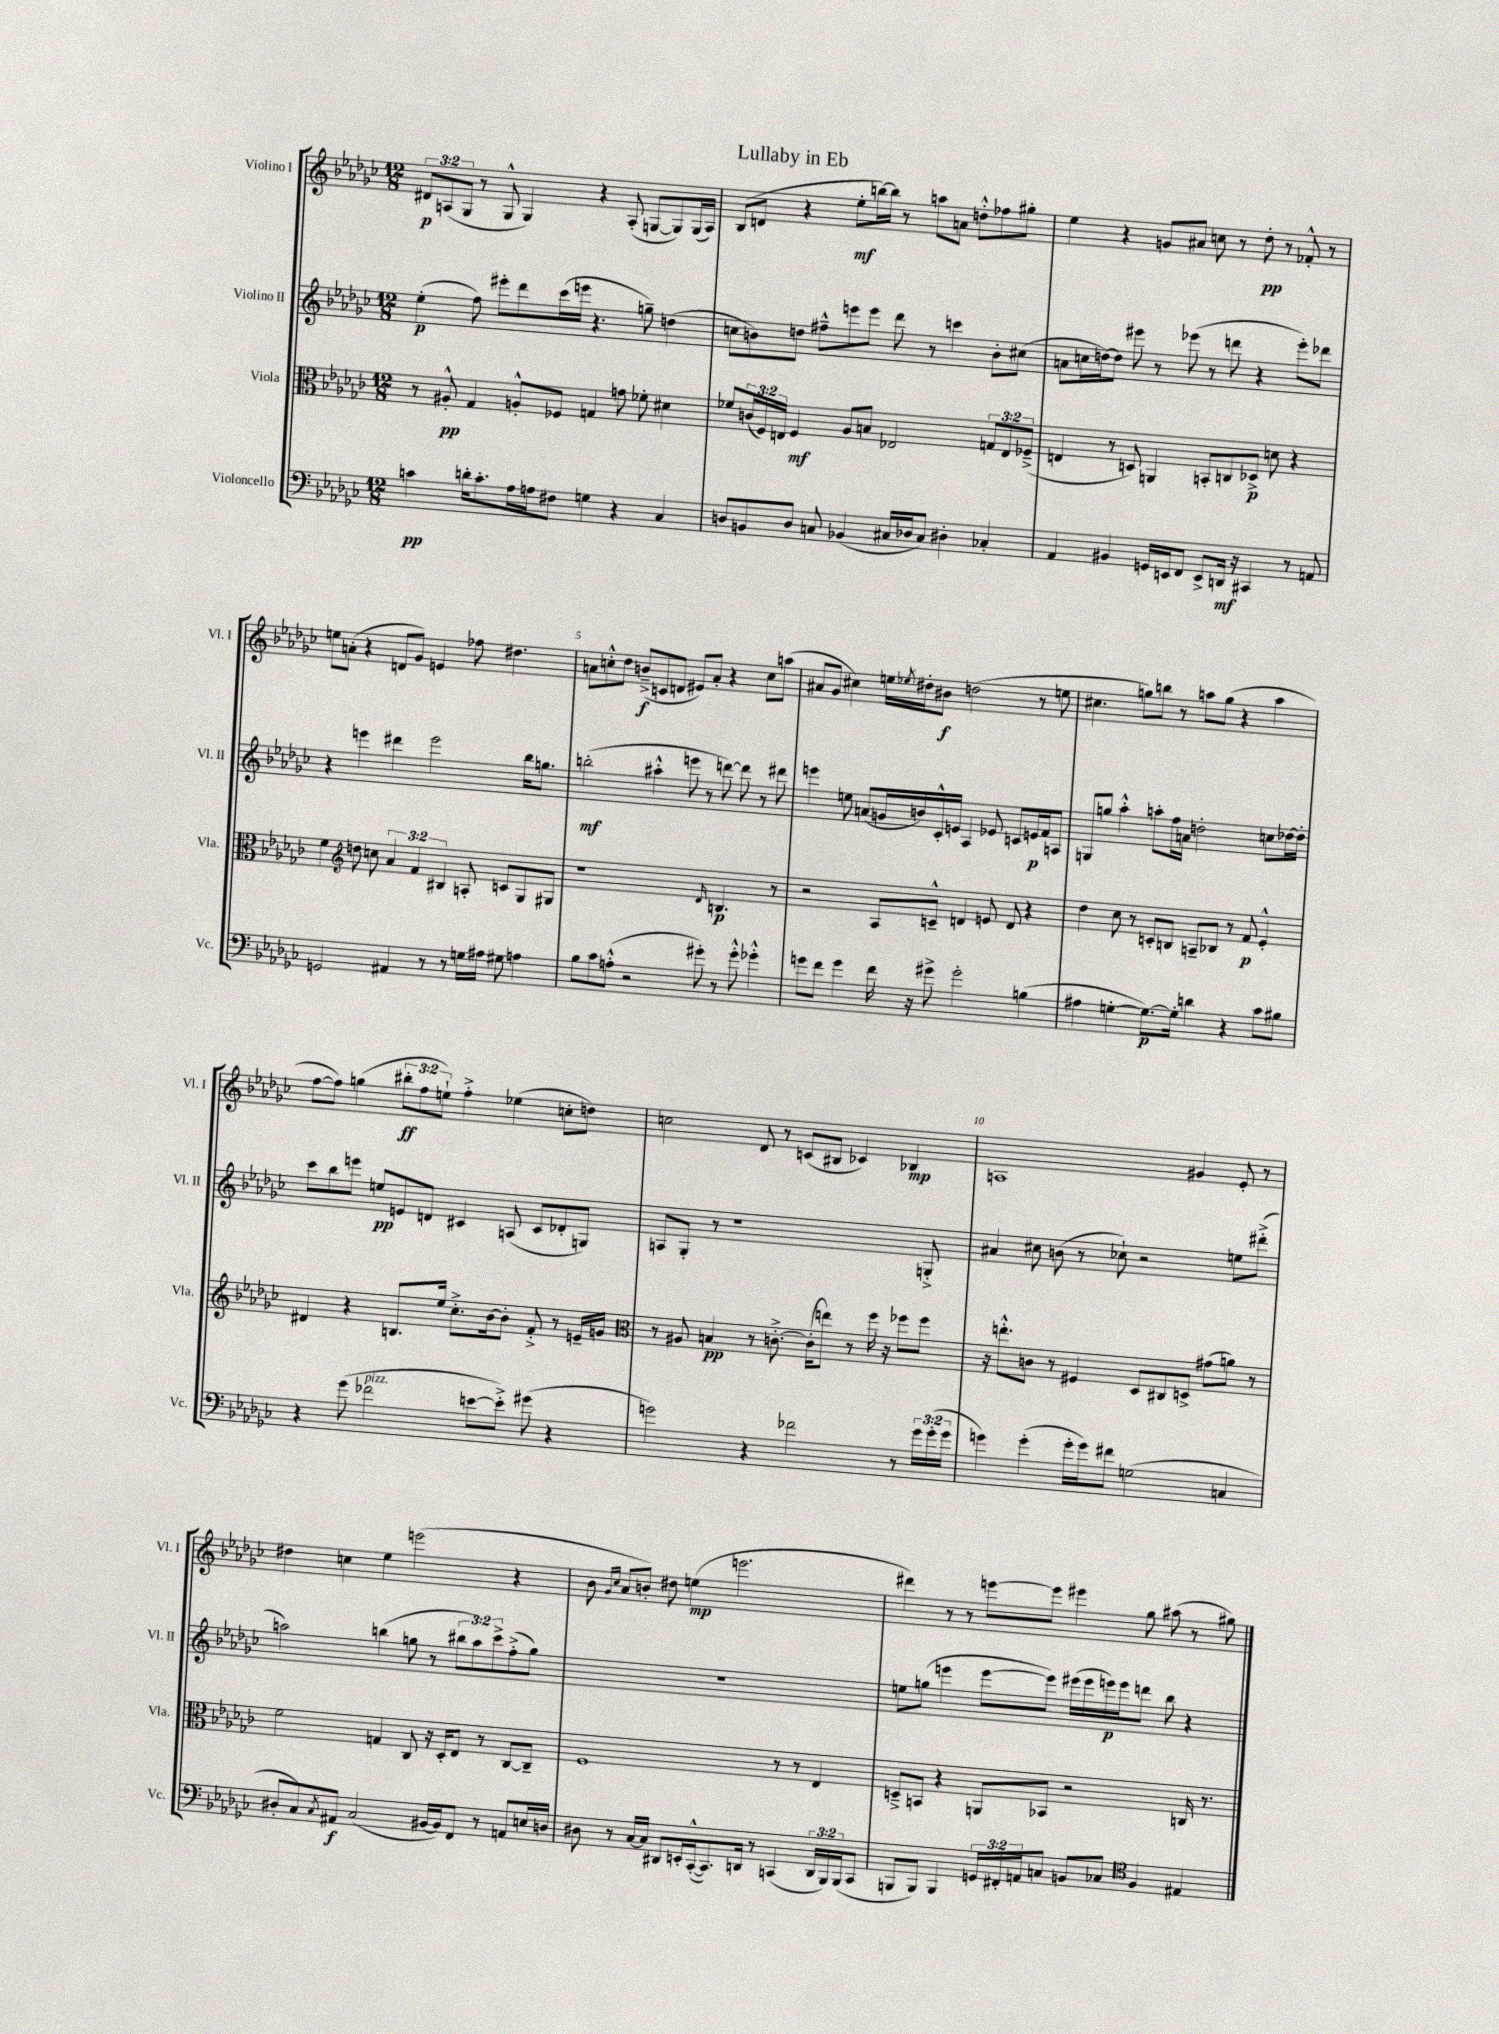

**kern	**kern	**kern	**kern
*staff4	*staff3	*staff2	*staff1
*clefF4	*clefC3	*clefG2	*clefG2
*k[b-e-a-d-g-c-]	*k[b-e-a-d-g-c-]	*k[b-e-a-d-g-c-]	*k[b-e-a-d-g-c-]
*M12/8	*M12/8	*M12/8	*M12/8
4c	8r	(4ee-'	12d#
.	.	.	(12A
.	8A#'^^	.	.
.	.	.	12G-
16d'	4G-	8ff)	8r
8.c'	.	.	.
.	.	8eee#'	8G-^^
16A-	8A'^^	8ddd-	4G-)
16A	.	.	.
8F#	8F-	(16ccc-	.
.	.	16eee	.
4G	4G	4.r	4r
4r	8g	.	(8A'
.	8f-'	8gg~)	[8G
4C-	4d#	(4dd	8G])
.	.	.	(16G
.	.	.	16A)
=	=	=	=
8D	8f-	8cc	(8B-
8BB	(24c	8b)	8d
.	24F)	.	.
.	24E	.	.
8D	4F	8dd	4r
8C	.	8ff#~^^	.
(4BB-	8A-	8eee	8ee-'
.	8B	8eee	[16bb)
.	.	.	16bb]
16C#	2E-	8ddd-	8r
16D-	.	.	.
8C#)	.	8r	8aa
4D#'	.	4ccc	8a
.	.	.	8dd'^^
4C-'	12G	8b'	8ff-
.	12E-	.	.
.	.	(8cc#	8gg#'
.	(12F-~^	.	.
=	=	=	=
4AA-	4E	8a	4ee-
.	.	16cc	.
.	.	[16dd)	.
4BB#	8r	8dd]	4r
.	8D)	8eee#	.
16GG	4AA	8r	8g
16EE	.	.	.
8FF	.	(8eee-	8a#
8EE^	8BB'	8r	8cc
16DD	8C	8ddd	8r
16r	.	.	.
4CC#	8D-^	4r	8dd-'
.	8d	.	8r
8r	4r	8eee-')	8f-'^^
8AA	.	8ddd-	8r
=	=	=	=
2GG	4f	4r	8ee
.	.	.	(8a'
*	*clefG2	*	*
.	8dd	4eee	4r
.	8cc	.	.
4AA#	6a-	4ddd#	8d
.	.	.	8g-)
.	6f	.	.
8r	.	2eee	4e
.	6B#	.	.
8r	.	.	.
16G	8A'	.	8ff-
16A#	.	.	.
8G#	8c	.	4.dd#
4A	8G-	16bb-	.
.	.	8.gg	.
.	8G#	.	.
=	=	=	=
8B-	1r	(2bb'	8a
8c-	.	.	8cc'^^
(8A'^^	.	.	8dd-
2r	.	.	(8b~^
.	.	4aa#'^^	8c
.	.	.	8d
.	.	8eee	8e#)
8g#')	.	8r	8a'
.	16qqd-	.	.
8r	4.B	[8ddd)	4r
8g#'^^	.	8ddd]	.
4g-'^^	.	8r	8cc
.	8r	8ddd#	(8aa
=	=	=	=
8g	2r	4eee	8a#
8f	.	.	8g-
4g	.	8ee	4cc#)
.	.	(8a	.
16f	8A-	16g	16ee
.	.	.	8qee-
16r	.	16b)	16dd#'
8g#^	8c~^^	16c-'^^	8b#
.	.	16e	.
2g#'	4d	4A-	(2dd
.	8e	8e-	.
.	8d	8c	.
(4B	4r	16e	8r
.	.	16f	.
.	.	8A	8ee
=	=	=	=
4A#	4dd-	8G	4.cc#
.	.	8gg	.
[4G'	8cc-	4aa-'^^	.
.	8r	.	8gg)
8.G_)	8c'	8aa'	8bb
.	8B	16ff	8r
16G']	.	16a	.
4d	8A~	2dd'	8aa
.	8B-	.	(8gg
4r	8r	.	4r
.	8f	.	.
8c-	4e-'^^	8cc	4aa
8B#	.	[16dd-	.
.	.	16dd-']	.
=	=	=	=
4r	4d#	8ccc-	[8ff
.	.	8bb-	8ff])
(8g-	4r	8eee	(4gg
2f-	.	8ee	.
.	8.B	8e	12bb#'
.	.	.	12ff
.	.	8d	.
.	.	.	12ee`)
.	16ee-	.	.
.	8.cc-'^	4c#	4ff'^
[8e	.	.	.
.	[16b-	.	.
8e'^])	8b-']	(8A	(4ee-
(8g#	8f'^	8c#	.
4r	8r	8d-'	8cc'
.	16e~	8G)	8dd)
.	16g	.	.
=	=	=	=
*	*clefC3	*	*
2g)	8r	8A	2cc
.	8A#	8G-'	.
.	4B	8r	.
.	.	1r	.
4r	8r	.	8d-
.	[8.c'^	.	8r
2f-	.	.	(8c
.	(16c']	.	.
.	8ee)	.	8B#
.	8r	.	4c-)
.	16ff	.	.
.	16r	.	.
8r	8ff-	.	4B-
24g	8ff-	8G'^	.
(24g'	.	.	.
24g	.	.	.
=	=	=	=
4g)	16r	4a#	1A
.	8.ee'^^	.	.
(4g'	8c	8cc#	.
.	8r	(8b	.
16g'	4F#	8r	.
16g)	.	.	.
8f#	.	8cc-`)	.
(2G	8D-	2r	.
.	8C#	.	.
.	8D^	.	4g#
.	(8g#	.	.
4C	8a)	8ee	8e-'
.	8r	(8ddd#'^	8r
=	=	=	=
8D#'	2f	2aa)	4dd#
8C-)	.	.	.
8qC-	.	.	.
8AA#	.	.	4cc
(2C-	.	.	.
.	4G	(4bb	4ee-
.	8C-	8gg	(2eee
[16BB#	16r	8r	.
16BB#])	16D-'	.	.
8FF	8E-	12bb#	.
.	.	12aa)	.
8r	8r	.	.
.	.	12ccc-^	.
8AA	[8C-	(8ff'^	4r
16E	8C-~]	8gg)	.
16D	.	.	.
=	=	=	=
8D#	1F	1.r	8b-
.	.	.	16qqg-
.	.	.	16qqcc-
8r	.	.	8a-
[16C-	.	.	8b')
16C-]	.	.	.
8DD#	.	.	8dd#
16EE'	.	.	(4ee
([16CC-'^^	.	.	.
8.CC-])	.	.	.
.	.	.	2.eee
16DD	.	.	.
8r	.	.	.
(4CC	8r	.	.
.	8r	.	.
24DD	4E-	.	.
24BBB-)	.	.	.
(24BBB-	.	.	.
8CC	.	.	.
=	=	=	=
8BBB	8D~^	8ee	4ddd#)
8BBB)	8BB	(8gg	.
4BBB	4r	4eee	8r
.	.	.	8r
24GG	8AA	[8eee	[8eee
24FF#'	.	.	.
24AA	.	.	.
8C	8BB-	8eee])	8eee]
8BB	2r	(16eee#	4eee#
.	.	16eee#	.
8C-	.	16eee)	.
.	.	16eee	.
*clefC4	*	*	*
4F	.	8ddd	8gg-
.	.	8bb-	(8aa#
4E#	16C	4r	8r
.	8.r	.	.
.	.	.	8gg#)
==	==	==	==
*-	*-	*-	*-
